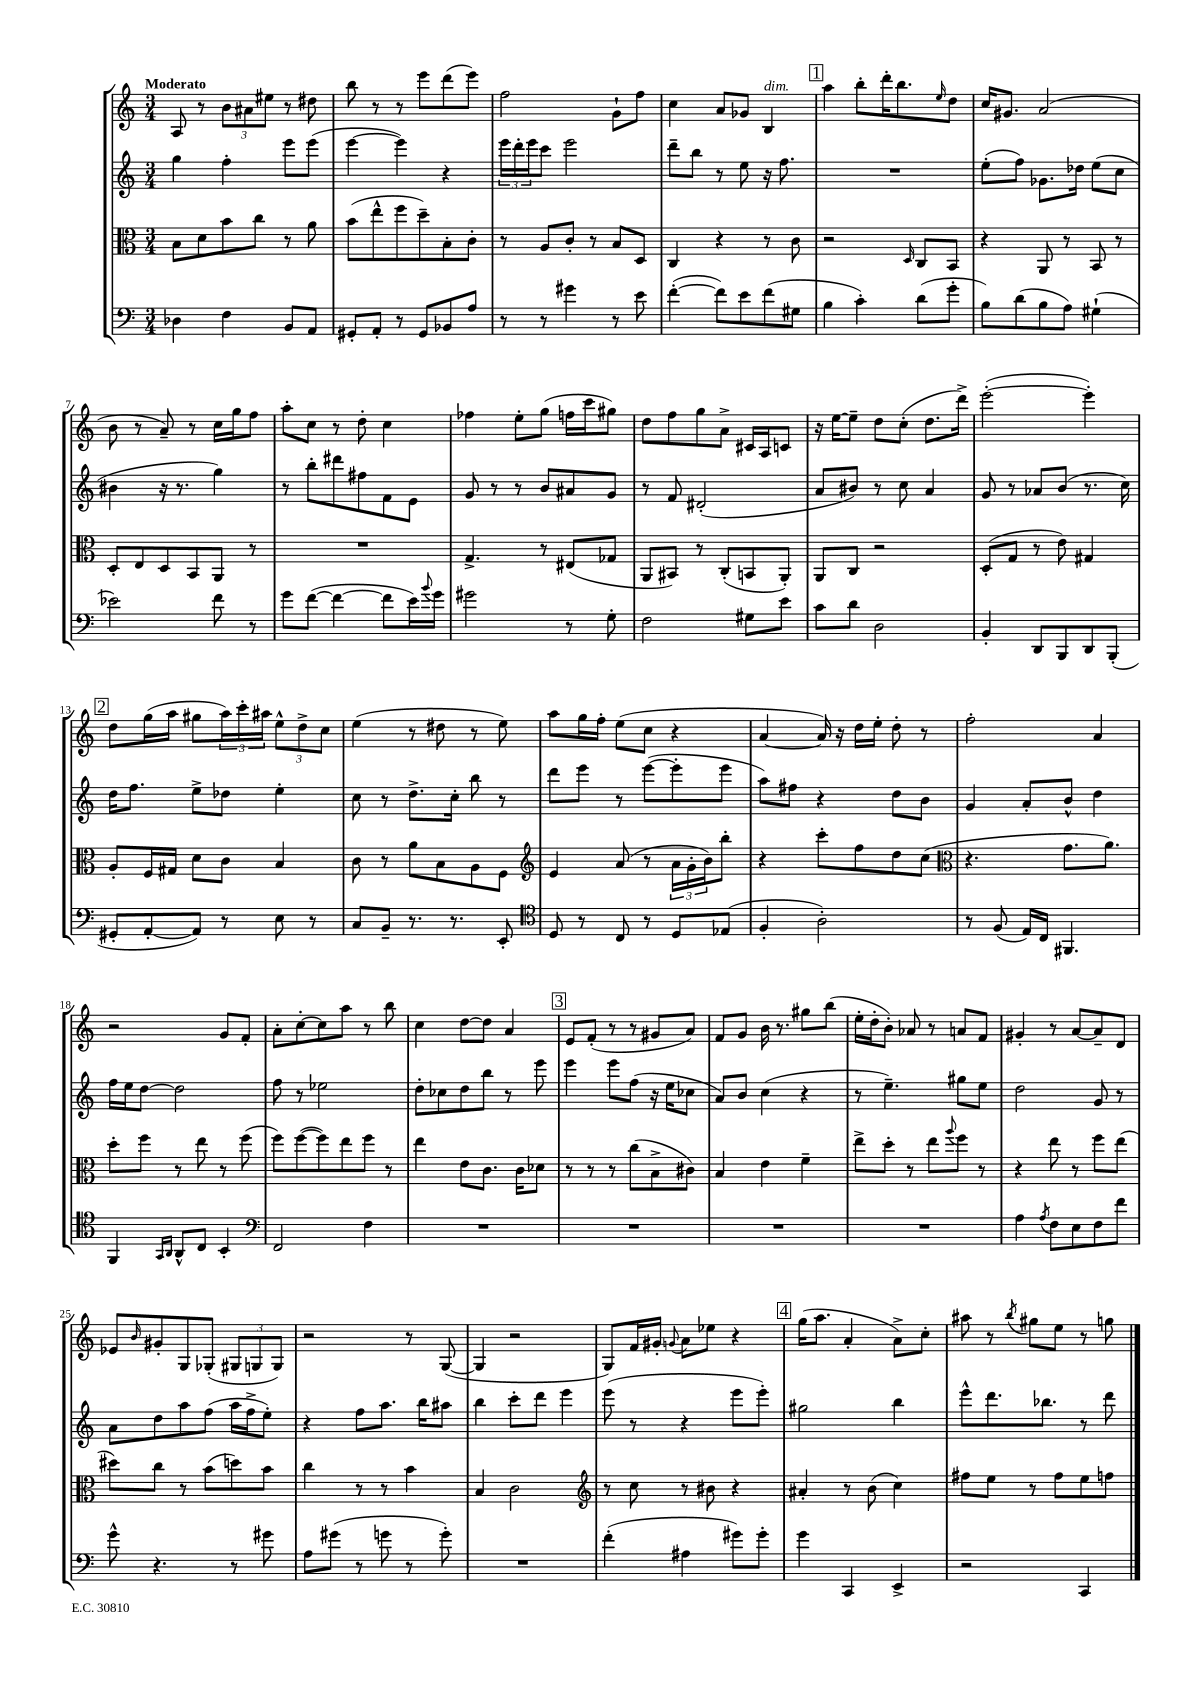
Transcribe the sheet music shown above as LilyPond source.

<<
\new StaffGroup <<
\new Staff = "s0" {
    \clef treble \key c \major \numericTimeSignature \time 3/4 \tempo "Moderato"
    a8 r8 \tuplet 3/2 { b'8 ais'8 eis''8 } r8 dis''8 |
    b''8 r8 r8 e'''8 d'''8( e'''8) |
    f''2 g'8-! f''8 |
    c''4 a'8 ges'8 b4^\markup { \italic "dim." } |
    \mark \markup { \box "1" } a''4 b''8-. d'''16-. b''8. \grace { e''16 } d''8 |
    c''16 gis'8. a'2( |
    b'8 r8 a'8--) r8 c''16 g''16 f''8 |
    a''8-. c''8 r8 d''8-. c''4 |
    fes''4 e''8-. g''8( f''16 c'''16 gis''8) |
    d''8 f''8 g''8 a'8-> cis'16 a16 c'8 |
    r16 e''16~ e''8-- d''8 c''8-.( d''8. d'''16->) |
    e'''2~-.( e'''4-.) |
    \mark \markup { \box "2" } d''8 g''16( a''16 gis''8 \tuplet 3/2 { a''16) c'''16-. ais''16 } \tuplet 3/2 { e''8-^ d''8-> c''8 } |
    e''4( r8 dis''8 r8 e''8) |
    a''8 g''16 f''16-. e''8( c''8 r4 |
    a'4~ a'16) r16 d''16 e''16-. d''8-. r8 |
    f''2-. a'4 |
    r2 g'8 f'8-. |
    a'8-. c''8~-. c''8 a''8 r8 b''8 |
    c''4 d''8~ d''8 a'4 |
    \mark \markup { \box "3" } e'8 f'8-.( r8 r8 gis'8 a'8) |
    f'8 g'8 b'16 r8. gis''8 b''8( |
    e''16-. d''16-. b'8-.) aes'8 r8 a'8 f'8 |
    gis'4-. r8 a'8~ a'8-- d'8 |
    ees'8 \grace { b'16 } gis'8-. g8 ges8-.( \tuplet 3/2 { gis8 g8 g8) } |
    r2 r8 g8~( |
    g4 r2 |
    g8) f'16 gis'16-. \appoggiatura { g'8 } a'8 ees''8 r4 |
    \mark \markup { \box "4" } g''16( a''8. a'4-. a'8->) c''8-. |
    ais''8 r8 \acciaccatura { b''8 } gis''8 e''8 r8 g''8 \bar "|." |
}
\new Staff = "s1" {
    \clef treble \key c \major \numericTimeSignature \time 3/4
    g''4 f''4-. e'''8 e'''8( |
    e'''4~ e'''4) r4 |
    \tuplet 3/2 { e'''16 d'''16-. e'''16 } c'''8 e'''2 |
    d'''8-- b''8 r8 e''8 r16 f''8. |
    \mark \markup { \box "1" } R2. |
    e''8-.( f''8) ges'8. des''16 e''8( c''8 |
    bis'4 r16 r8. g''4) |
    r8 b''8-. dis'''8 fis''8 f'8 e'8 |
    g'8 r8 r8 b'8 ais'8 g'8 |
    r8 f'8 dis'2-.( |
    a'8 bis'8) r8 c''8 a'4 |
    g'8 r8 aes'8 b'8( r8. c''16) |
    \mark \markup { \box "2" } d''16 f''8. e''8-> des''8 e''4-. |
    c''8 r8 d''8.-> c''16-. b''8 r8 |
    d'''8 e'''8 r8 e'''8~( e'''8-. e'''8 |
    a''8) fis''8 r4 d''8 b'8 |
    g'4 a'8-. b'8-^ d''4 |
    f''16 e''16 d''8~ d''2 |
    f''8 r8 ees''2 |
    d''8-. ces''8 d''8 b''8 r8 e'''8 |
    \mark \markup { \box "3" } e'''4 e'''8 f''8( r16 e''16 ces''8 |
    a'8) b'8 c''4( r4 |
    r8 e''4.--) gis''8 e''8 |
    d''2 g'8 r8 |
    a'8 d''8 a''8 f''8( a''16 f''16-> e''8-.) |
    r4 f''8 a''8. b''16 ais''8 |
    b''4 c'''8-. d'''8 e'''4 |
    e'''8( r8 r4 e'''8 e'''8-.) |
    \mark \markup { \box "4" } gis''2 b''4 |
    e'''8-^ d'''8. bes''8. r8 d'''8 \bar "|." |
}
\new Staff = "s2" {
    \clef alto \key c \major \numericTimeSignature \time 3/4
    b8 d'8 b'8 c''8 r8 a'8 |
    b'8( e''8-^ f''8 d''8--) b8-. c'8-. |
    r8 a8 c'8-. r8 b8 d8 |
    c4 r4 r8 c'8 |
    \mark \markup { \box "1" } r2 \grace { d16 } c8 b,8 |
    r4 a,8 r8 b,8 r8 |
    d8-. e8 d8 b,8 a,8 r8 |
    R2. |
    g4.-> r8 eis8( ges8 |
    a,8 bis,8) r8 c8-.( b,8 a,8-.) |
    a,8 c8 r2 |
    d8-.( g8 r8 e'8) gis4 |
    \mark \markup { \box "2" } a8-. f16 gis16 d'8 c'8 b4 |
    c'8 r8 a'8 b8 a8 f8 |
    \clef treble e'4 a'8( r8 \tuplet 3/2 { a'16 g'16-. b'16) } b''8-. |
    r4 c'''8-. f''8 d''8 c''8( |
    \clef alto r4. g'8. a'8.) |
    d''8-. f''8 r8 e''8 r8 f''8( |
    f''8) f''8~( f''8) e''8 f''8 r8 |
    e''4 e'8 c'8. c'16 des'8 |
    \mark \markup { \box "3" } r8 r8 r8 c''8( b8-> cis'8) |
    b4 e'4 f'4-- |
    e''8-> d''8-. r8 e''8 \appoggiatura { a''8 } f''8 r8 |
    r4 e''8 r8 f''8 e''8( |
    dis''8) c''8 r8 b'8( d''8) b'8 |
    c''4 r8 r8 b'4 |
    b4 c'2 |
    \clef treble r8 c''8 r8 bis'8 r4 |
    \mark \markup { \box "4" } ais'4-. r8 b'8( c''4) |
    fis''8 e''8 r8 fis''8 e''8 f''8 \bar "|." |
}
\new Staff = "s3" {
    \clef bass \key c \major \numericTimeSignature \time 3/4
    des4 f4 b,8 a,8 |
    gis,8-. a,8-. r8 gis,8 bes,8 a8 |
    r8 r8 gis'4 r8 e'8 |
    f'4~-.( f'8) e'8 f'8( gis8 |
    \mark \markup { \box "1" } b4 c'4-.) d'8( g'8-. |
    b8) d'8( b8 a8) gis4-!( |
    ees'2) f'8 r8 |
    g'8 f'8~( f'4~ f'8 e'16) \appoggiatura { b'8 } g'16 |
    gis'2 r8 g8-. |
    f2 gis8 e'8 |
    c'8 d'8 d2 |
    b,4-. d,8 b,,8 d,8 b,,8-.( |
    \mark \markup { \box "2" } gis,8-. a,8~-. a,8) r8 e8 r8 |
    c8 b,8-- r8. r8. e,8-. |
    \clef tenor d8 r8 c8 r8 d8 ees8( |
    f4-. a2-.) |
    r8 f8( e16) c16 fis,4. |
    f,4 \grace { g,16 a,16 } a,8-^ c8 b,4-. |
    \clef bass f,2 f4 |
    R2. |
    \mark \markup { \box "3" } R2. |
    R2. |
    R2. |
    a4 \acciaccatura { a8 } f8 e8 f8 f'8 |
    g'8-^ r4. r8 gis'8 |
    a8 gis'8( r8 g'8 r8 g'8-.) |
    R2. |
    f'4-.( ais4 gis'8) gis'8-. |
    \mark \markup { \box "4" } g'4 c,4 e,4-> |
    r2 c,4 \bar "|." |
}
>>
>>
